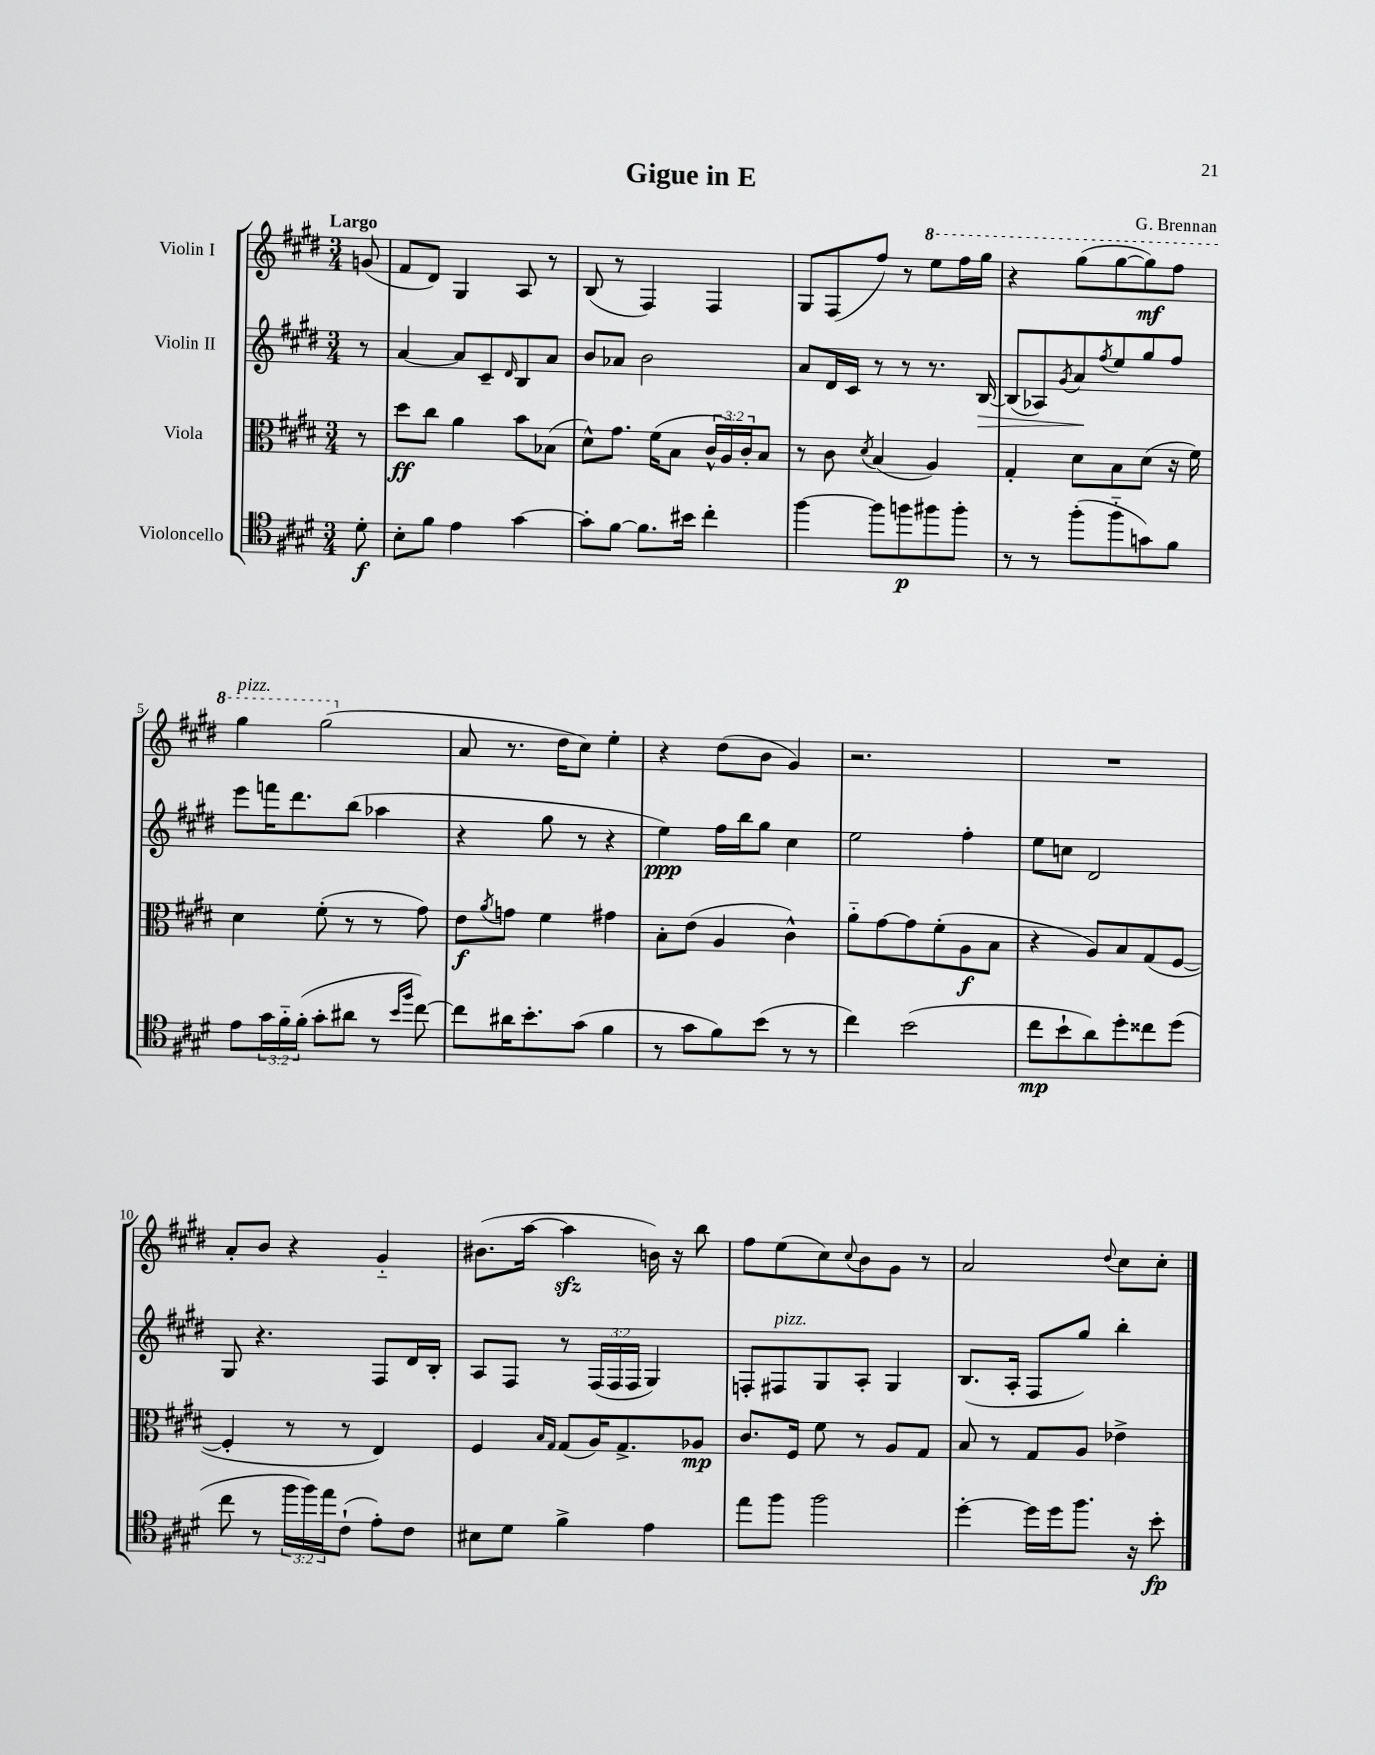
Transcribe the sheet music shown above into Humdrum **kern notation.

**kern	**kern	**kern	**kern
*staff4	*staff3	*staff2	*staff1
*clefC4	*clefC3	*clefG2	*clefG2
*k[f#c#g#d#]	*k[f#c#g#d#]	*k[f#c#g#d#]	*k[f#c#g#d#]
*M3/4	*M3/4	*M3/4	*M3/4
8d#'	8r	8r	(8g
=	=	=	=
8B'	8dd#	[4a	8f#
8f#	8cc#	.	8d#)
4e	4a	8a]	4G#
.	.	8c#~	.
.	.	16qqd#	.
[4g#	8b	8B	8A
.	(8B-	8a	8r
=	=	=	=
8g#']	8d#^^)	8b	(8B
[8f#	8.g#	8a-	8r
8.f#]	.	2b	4F#)
.	(16f#	.	.
.	8B	.	.
16b#	.	.	.
4cc#'	24c#^^	.	4F#
.	24A)	.	.
.	24c#'	.	.
.	8B	.	.
=	=	=	=
[4ff#	8r	8a	8G#
.	8c#	16d#	(8F#
.	.	16c#	.
.	8qd#	.	.
8ff#]	(4B	8r	8ff#)
8ff	.	8r	8r
8ff#	4A)	8.r	8eee
8ff#'	.	.	16fff#
.	.	[16B	16ggg#
=	=	=	=
8r	4G#'	(8B]	4r
8r	.	8A-)	.
.	.	8qg#	.
(8ff#'	8d#	8a	(8ggg#
.	.	8qff#	.
8ff#'~	8B	8ee	[8ggg#
8g)	(8d#	8gg#	8ggg#])
8f#	16r	8ff#	8fff#
.	16f#)	.	.
=	=	=	=
8e	4d#	8eee	4ggg#
24g#	.	16fff	.
24f#'~	.	.	.
.	.	8.ddd#	.
(24f#'	.	.	.
8g#'	(8f#'	.	(2ggg#
8a#	8r	(8bb	.
8r	8r	4aa-	.
16qqb	.	.	.
16qqff#	.	.	.
[8cc#)	8g#)	.	.
=	=	=	=
8cc#]	8e	4r	8a
.	8qa	.	.
16a#	8g	.	8.r
8.b'	.	.	.
.	4f#	8gg#	.
.	.	.	16dd#
(8g#	.	8r	8cc#)
4f#	4g#	4r	4ee'
=	=	=	=
8r	8B'	4ee)	4r
8g#	(8e	.	.
8f#)	4A	16ff#	(8dd#
.	.	16bb	.
(8b	.	8gg#	8b
8r	4c#^^)	4cc#	4g#)
8r	.	.	.
=	=	=	=
4cc#)	8a'~	2ee	2.r
.	[8g#	.	.
(2b	8g#]	.	.
.	(8f#'	.	.
.	8A	4ff#'	.
.	8B	.	.
=	=	=	=
8cc#	4r	8ee	2.r
8b`	.	8cc	.
8a)	8A)	2d#	.
8dd#'	8B	.	.
8cc##	(8G#	.	.
(8dd#	[8F#	.	.
=	=	=	=
8cc#	4F#']	8G#	8a'
8r	.	4.r	8b
24ff#	8r	.	4r
24ff#)	.	.	.
24ee	.	.	.
(8c#`	8r	.	.
8e')	4E)	8F#	4g#'~
8c#	.	16d#	.
.	.	16B'	.
=	=	=	=
8B#	4F#	8A	(8.b#
8d#	.	8F#	.
.	.	.	[16aa
.	16qqB	.	.
.	16qqG#	.	.
4f#^	(8G#	8r	4aa]
.	16A)	(24F#	.
.	.	24F#	.
.	8.G#^	.	.
.	.	24F#	.
4e	.	4G#)	16b)
.	.	.	16r
.	8A-	.	8bb
=	=	=	=
8ee	8.c#	8F'	8ff#
8ff#	.	8F#	(8ee
.	16F#	.	.
2ff#	8f#	8G#	8cc#)
.	.	.	8qqcc#
.	8r	8A'	8b
.	8A	4G#	8g#
.	8G#	.	8r
=	=	=	=
[4dd#'	8B	(8.B	2a
.	8r	.	.
.	.	16A'	.
16dd#]	8G#	8F#	.
16dd#	.	.	.
8.ff#	8A	8gg#)	.
.	.	.	8qqdd#
.	4e-^	4bb'	8cc#
16r	.	.	.
8b'	.	.	8cc#'
==	==	==	==
*-	*-	*-	*-
